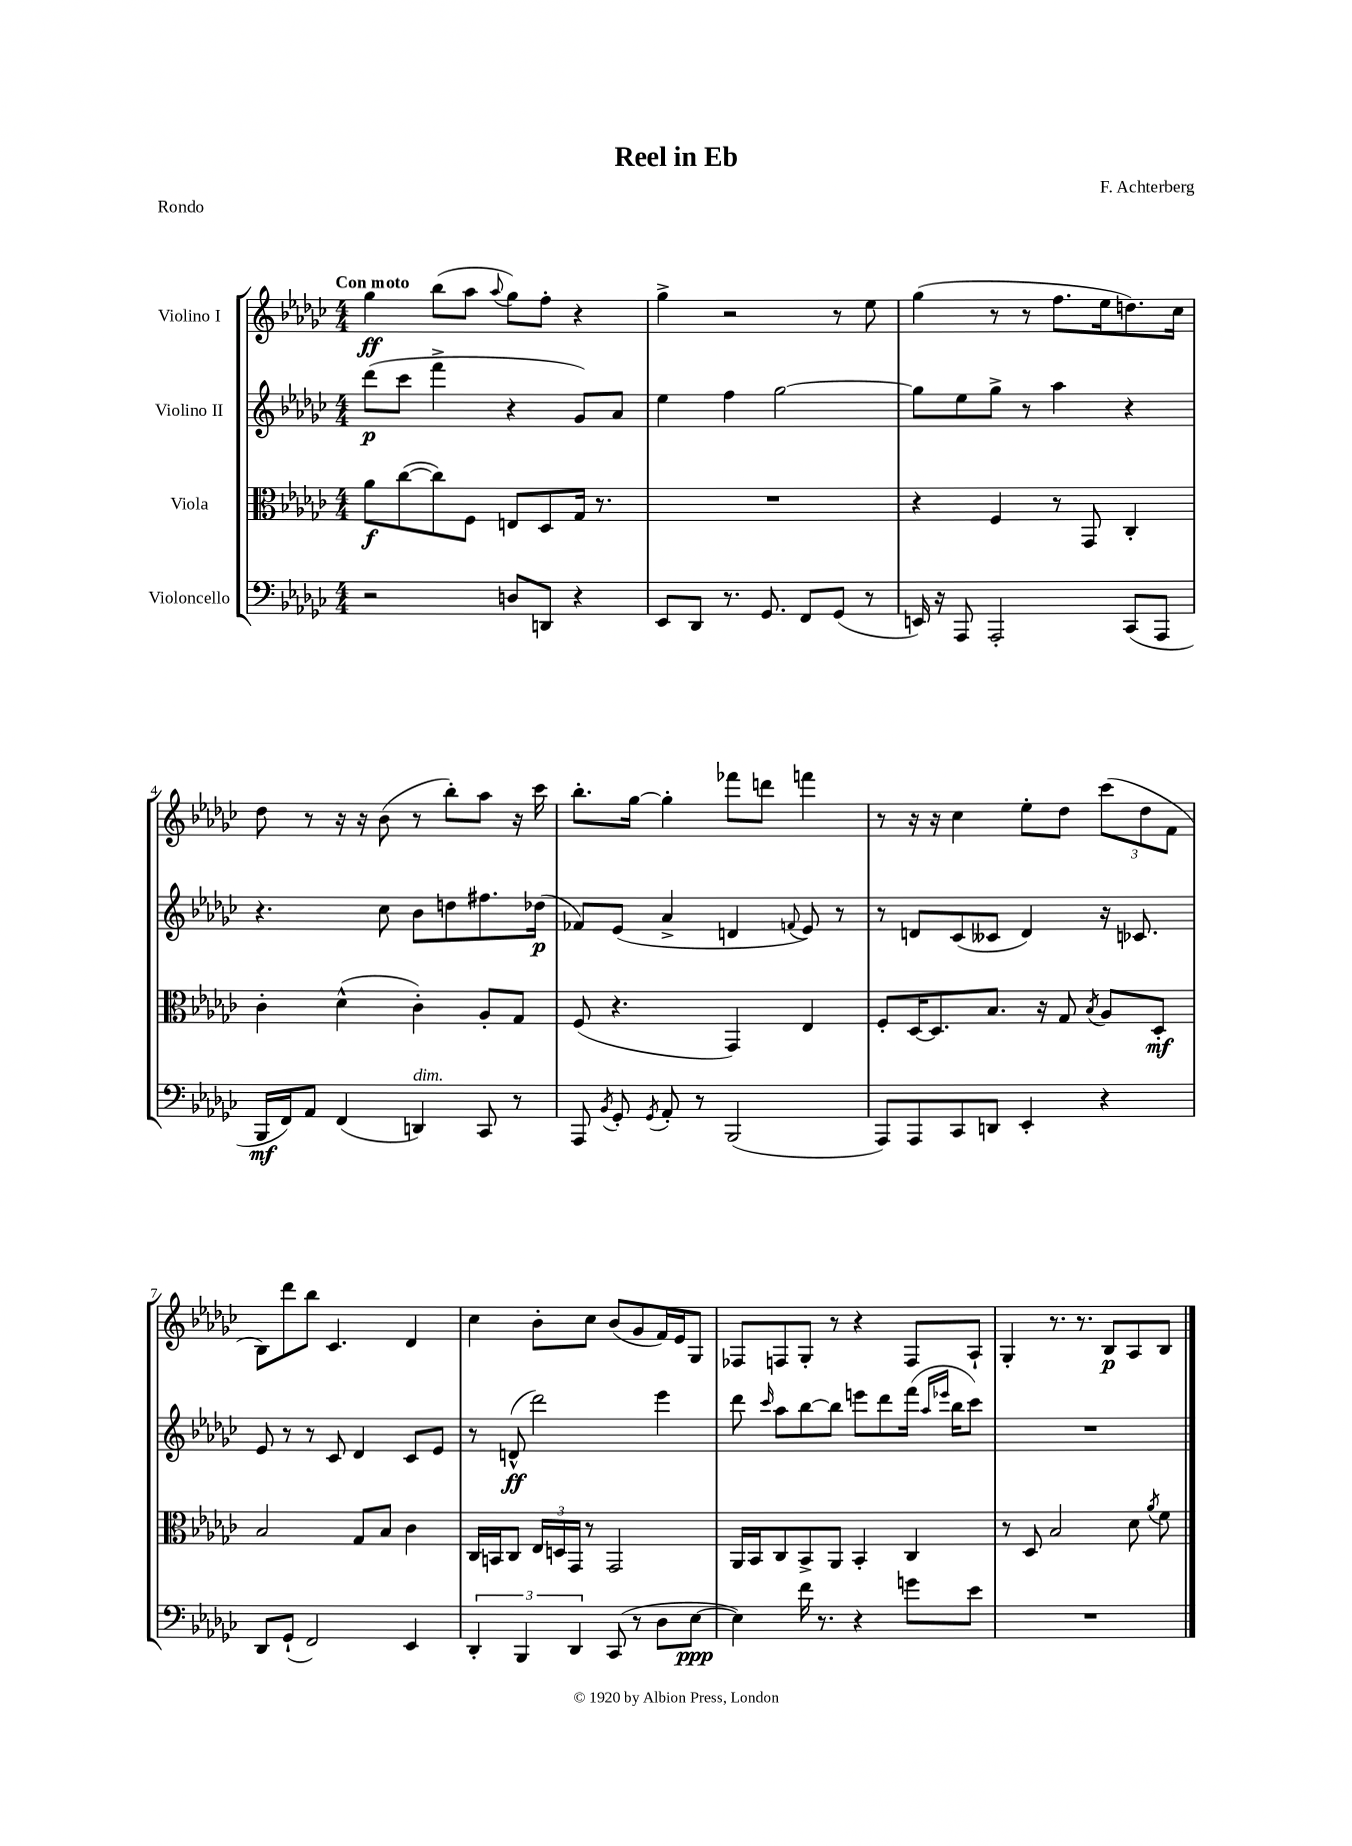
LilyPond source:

\header { title = "Reel in Eb" composer = "F. Achterberg" piece = "Rondo" }
<<
\new StaffGroup <<
\new Staff = "s0" \with { instrumentName = "Violino I" } {
    \clef treble \key ges \major \numericTimeSignature \time 4/4 \tempo "Con moto"
    \autoBeamOff ges''4\ff bes''8[( aes''8] \appoggiatura { aes''8 } ges''8[) f''8]-. r4 |
    ges''4-> r2 r8 ees''8 |
    ges''4( r8 r8 f''8.[ ees''16 d''8.) ces''16] |
    des''8 r8 r16 r16 bes'8( r8 bes''8[-.) aes''8] r16 ces'''16 |
    bes''8.[-. ges''16]~ ges''4-. fes'''8[ d'''8] f'''4 |
    r8 r16 r16 ces''4 ees''8[-. des''8] \tuplet 3/2 { ces'''8[( des''8 f'8] } |
    bes8[) des'''8 bes''8] ces'4. des'4 |
    ces''4 bes'8[-. ces''8] bes'8[( ges'8 f'16) ees'16 ges8] |
    fes8[ f8 ges8]-. r8 r4 f8[ aes8]-! |
    ges4-. r8. r8. bes8[\p aes8 bes8] \bar "|." |
}
\new Staff = "s1" \with { instrumentName = "Violino II" } {
    \clef treble \key ges \major \numericTimeSignature \time 4/4
    \autoBeamOff des'''8[\p( ces'''8] f'''4-> r4 ges'8[) aes'8] |
    ees''4 f''4 ges''2~ |
    ges''8[ ees''8 ges''8]-> r8 aes''4 r4 |
    r4. ces''8 bes'8[ d''8 fis''8. des''16]\p( |
    fes'8[) ees'8]( aes'4-> d'4 \appoggiatura { f'8 } ees'8) r8 |
    r8 d'8[ ces'8( ceses'8] d'4) r16 ces'8. |
    ees'8 r8 r8 ces'8 des'4 ces'8[ ees'8] |
    r8 d'8-^\ff( des'''2) ees'''4 |
    des'''8 \grace { ces'''16 } aes''8[ bes''8~ bes''8] e'''8[ des'''8 f'''16]( \grace { aes''16[ ees'''16] } bes''16[ ces'''8]) |
    R1 \bar "|." |
}
\new Staff = "s2" \with { instrumentName = "Viola" } {
    \clef alto \key ges \major \numericTimeSignature \time 4/4
    \autoBeamOff aes'8[\f ces''8~( ces''8) f8] e8[ des8 ges16] r8. |
    R1 |
    r4 f4 r8 ges,8 ces4-. |
    ces'4-. des'4-^( ces'4-.) aes8[-. ges8] |
    f8( r4. ges,4) ees4 |
    f8[-. des16~ des8. bes8.] r16 ges8 \acciaccatura { bes8 } aes8[ des8]-.\mf |
    bes2 ges8[ bes8] ces'4 |
    ces16[ b,16 ces8] \tuplet 3/2 { ees16[ d16 ges,16] } r8 ges,2 |
    aes,16[ bes,16 ces8 bes,8-> aes,8] bes,4-. ces4 |
    r8 des8 bes2 des'8 \acciaccatura { aes'8 } f'8 \bar "|." |
}
\new Staff = "s3" \with { instrumentName = "Violoncello" } {
    \clef bass \key ges \major \numericTimeSignature \time 4/4
    \autoBeamOff r2 d8[ d,8] r4 |
    ees,8[ des,8] r8. ges,8. f,8[ ges,8]( r8 |
    e,16) r16 aes,,8 aes,,2-. ces,8[( aes,,8] |
    bes,,16[\mf f,16) aes,8] f,4( d,4^\markup { \italic "dim." }) ces,8 r8 |
    aes,,8 \acciaccatura { bes,8 } ges,8-. \acciaccatura { ges,8 } aes,8-. r8 bes,,2( |
    aes,,8[) aes,,8 ces,8 d,8] ees,4-. r4 |
    des,8[ ges,8]-!( f,2) ees,4 |
    \tuplet 3/2 { des,4-. bes,,4 des,4 } ces,8( r8 des8[ ees8]~\ppp |
    ees4) f'16 r8. r4 g'8[ ees'8] |
    R1 \bar "|." |
}
>>
>>
